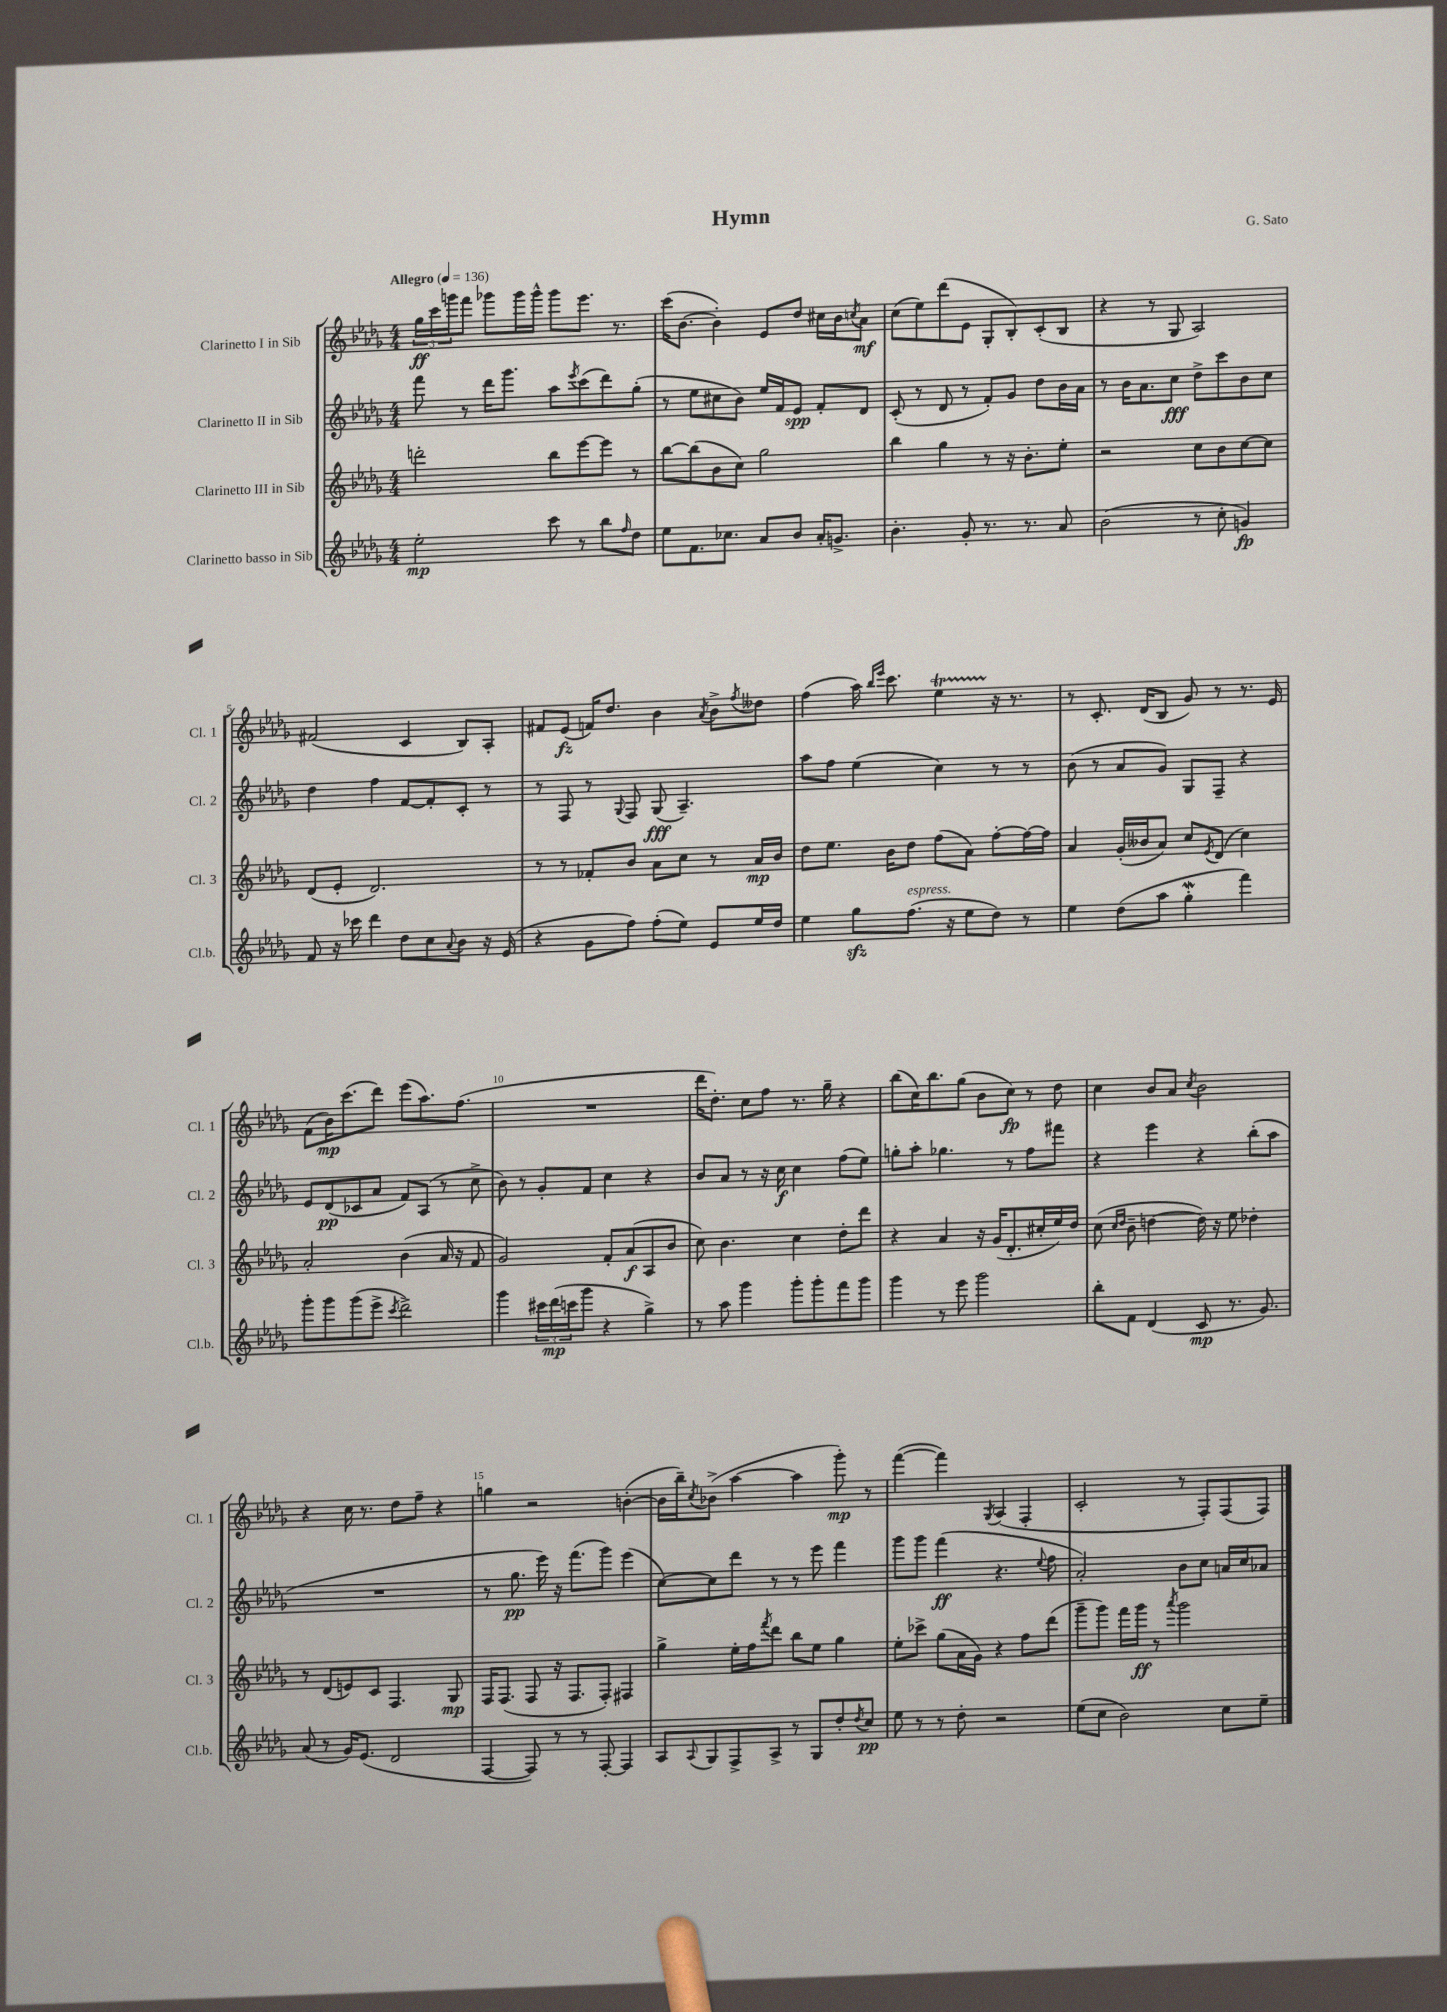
\header { title = "Hymn" composer = "G. Sato" }
<<
\new StaffGroup <<
\new Staff = "s0" \with { instrumentName = "Clarinetto I in Sib" shortInstrumentName = "Cl. 1" } {
    \clef treble \key des \major \numericTimeSignature \time 4/4 \tempo "Allegro" 4 = 136
    \tuplet 3/2 { ges''16\ff c'''16 g'''16 } f'''8 ges'''8 ges'''16 ges'''16-^ ges'''8 ees'''8. r8. |
    c'''16( bes'8.~ bes'4-.) ees'8 des''8 cis''16 bes'16 \acciaccatura { c''8 } aes'8\mf |
    c''8( ees''8) des'''8( ees'8 ges8-. bes8-.) c'8-.( bes8 |
    r4 r8 ges8 aes2) |
    fis'2( c'4 bes8) aes8-. |
    fis'8 ees'8\fz( f'16) des''8. bes'4 \acciaccatura { aes'8 } bes'8-> \acciaccatura { f''8 } deses''8 |
    f''4( aes''16) \grace { bes''16 ees'''16 } c'''8. ees''4\startTrillSpan r16\stopTrillSpan r8. |
    r8 c'8.-. des'16( bes8 ges'8) r8 r8. ees'16 |
    f'8( bes'16\mp) c'''8.( des'''8) ees'''8( aes''8.) f''8.( |
    R1 |
    des'''16 des''8.-.) c''8 f''8 r8. ges''16-- r4 |
    bes''8( c''16) bes''8. ges''8( bes'8 c''8\fp) r8 des''8 |
    c''4 bes'8 aes'8 \acciaccatura { c''8 } bes'2 |
    r4 c''16 r8. des''8 f''8-- r4 |
    g''4 r2 b'4~-.( |
    b'16 bes''16--) \acciaccatura { c''8 } bes'8->( aes''4~ aes''4 ges'''8-.\mp) r8 |
    f'''4~( f'''4) \acciaccatura { ges8 } aes4( f4-. |
    c'2-. r8 f8-.) f8( f8) \bar "|." |
}
\new Staff = "s1" \with { instrumentName = "Clarinetto II in Sib" shortInstrumentName = "Cl. 2" } {
    \clef treble \key des \major \numericTimeSignature \time 4/4
    f'''8 r8 des'''16 ges'''8. aes''8 \acciaccatura { ees'''8 } c'''8( des'''8) ges''8-.( |
    r8 ees''8 cis''8 bes'8) ees''16 f'16 ees'8\spp f'8-. des'8 |
    c'8-.( r8 des'8 r8 f'8-.) ges'8 des''8 bes'16 aes'16 |
    r8 bes'16 aes'8. c''8\fff des''8-> c'''8 bes'8 c''8 |
    des''4 f''4 f'8~ f'8-. c'8-. r8 |
    r8 f8 r8 \appoggiatura { ges8 } f8 ges8\fff( aes4.--) |
    aes''8 f''8 ees''4( c''4) r8 r8 |
    bes'8( r8 aes'8 ges'8) ges8 f8-- r4 |
    ees'8 des'8\pp( ces'8 aes'8 f'8) aes8( r8 c''8-> |
    bes'8) r8 ges'8-. f'8 c''4 r4 |
    bes'8 aes'8 r8 r16 c''16\f c''4 f''8( ees''8) |
    g''8-. aes''8-. ges''4. r8 f''8 fis'''8 |
    r4 ees'''4 r4 bes''8-.( aes''8 |
    R1 |
    r8 ges''8.\pp ees'''16) r16 f'''8.( ges'''8) ees'''4( |
    c''8~) c''8 des'''8 r8 r8 ees'''8 f'''4 |
    ges'''8 ges'''8 f'''4\ff( r4. \appoggiatura { ees''8 } f''8 |
    aes'2-.) bes'8 c''8 a'16 c''16 aes'8 \bar "|." |
}
\new Staff = "s2" \with { instrumentName = "Clarinetto III in Sib" shortInstrumentName = "Cl. 3" } {
    \clef treble \key des \major \numericTimeSignature \time 4/4
    d'''2-. bes''8 ees'''8~ ees'''8 r8 |
    bes''8~ bes''8( bes'8 c''8) ges''2 |
    bes''4 ges''4 r8 r16 bes'8.-. ees''8-. |
    r2 c''8 bes'8 c''8~ c''8 |
    des'8( ees'8-. des'2.) |
    r8 r8 fes'8-. bes'8 aes'8 c''8 r8 aes'16\mp bes'16 |
    des''8 ees''8. bes'16 des''8 f''8( aes'8) f''8~-. f''16~ f''16 |
    aes'4 ges'16-.( beses'16 aes'8) c''8 \acciaccatura { ees'8 } des'8( c''4) |
    aes'2-. bes'4( aes'16 r16 f'8 |
    ges'2) f'8-. aes'8\f( aes8 bes'8 |
    c''8) bes'4. c''4 des''8-. des'''8 |
    r4 aes'4 r16 ges'16( des'8.-. cis''16-. ees''16) des''16 |
    c''8( \grace { c''16 des''16 } bes'8-- d''4~ d''16) r16 ees''8 des''4-. |
    r8 des'8( e'8) c'8 f4. ges8\mp |
    f16 f8.( f8 r16 f8. f8-.) fis4 |
    ges''4-> ees''16-. f''16 \acciaccatura { f'''8 } des'''8 bes''8 ees''8 ges''4 |
    ees''8-. ces'''8-> ges''8( aes'16 ges'16) r4 f''8 des'''8( |
    ges'''8-- ges'''8) f'''16 ges'''16\ff r8 \acciaccatura { aes'''8 } ges'''2 \bar "|." |
}
\new Staff = "s3" \with { instrumentName = "Clarinetto basso in Sib" shortInstrumentName = "Cl.b." } {
    \clef treble \key des \major \numericTimeSignature \time 4/4
    ees''2-.\mp c'''8 r8 bes''8 \grace { f''16 } des''8 |
    ees''8 f'8. ces''8. aes'8 bes'8 aes'16-. g'8.-> |
    bes'4.-. ges'8-. r8. r8. aes'8 |
    bes'2( r8 c''8-. g'4\fp) |
    f'8 r16 ces'''16 des'''4 des''8 c''8 \appoggiatura { aes'8 } bes'8 r16 ees'16( |
    r4 ges'8 f''8) f''8-.( ees''8) ees'8 ees''16 des''16 |
    ees''4 ges''8\sfz f''8.^\markup { \italic "espress." }( r16 ees''8 des''8) r8 |
    ees''4 des''8( aes''8 ges''4-.\mordent f'''4) |
    ges'''8-. ges'''8 ges'''8( ees'''8-> \acciaccatura { c'''8 } des'''2->) |
    ges'''4 \tuplet 3/2 { cis'''16 des'''16\mp( c'''16 } ges'''8 r4 ges''4->) |
    r8 aes''8 ges'''4 ges'''8-. ges'''8-. f'''8 ges'''8 |
    ges'''4 r8 ees'''8 ges'''2 |
    bes''8-. f'8 des'4( c'8\mp r8. ges'8.) |
    aes'8( r8 ges'16) ees'8.( des'2 |
    f4~ f8) r8 r8 f8~-. f4 |
    aes8 \appoggiatura { aes8 } ges8 f8-> aes8-> r8 ges8 des''8-. \acciaccatura { des''8 } c''8\pp |
    ees''8 r8 r8 des''8-. r2 |
    ees''8( c''8 bes'2) c''8 ees''8-- \bar "|." |
}
>>
>>
\layout { \context { \Score \override BarNumber.break-visibility = ##(#f #t #t) barNumberVisibility = #(every-nth-bar-number-visible 5) } }
